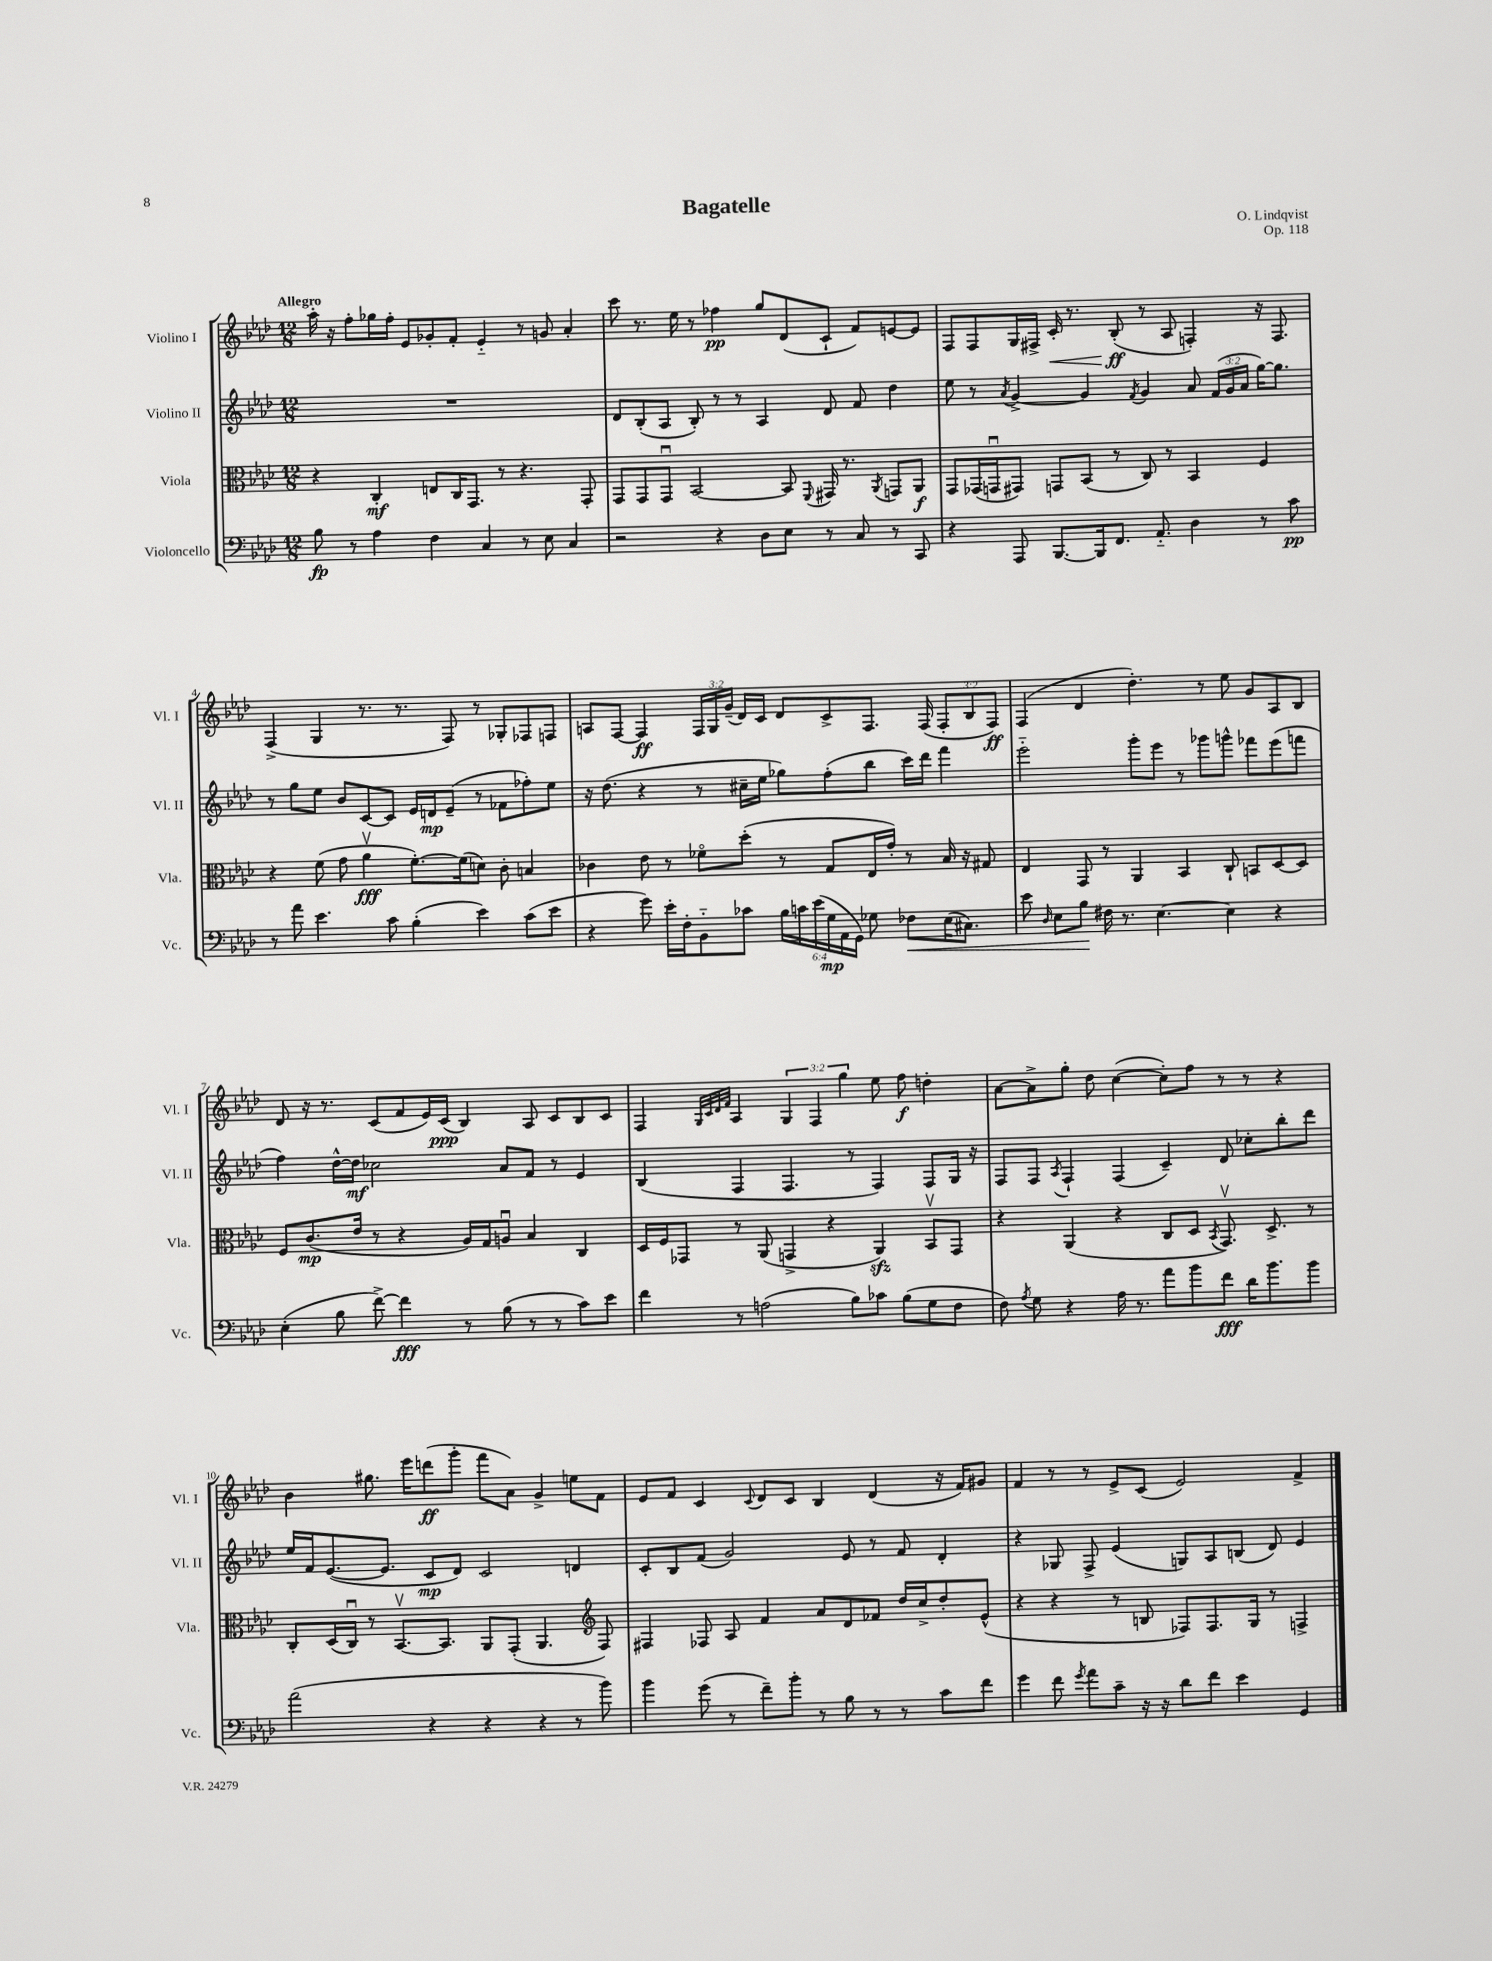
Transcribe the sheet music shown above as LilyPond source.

\header { title = "Bagatelle" composer = "O. Lindqvist" opus = "Op. 118" }
<<
\new StaffGroup <<
\new Staff = "s0" \with { instrumentName = "Violino I" shortInstrumentName = "Vl. I" } {
    \clef treble \key aes \major \numericTimeSignature \time 12/8 \override Staff.TupletNumber.text = #tuplet-number::calc-fraction-text \tempo "Allegro"
    \autoBeamOff aes''16-. r16 f''8[-. ges''16 f''16]-. ees'8[ ges'8-. f'8]-. ees'4-_ r8 g'8 aes'4-. |
    c'''8 r8. ees''16 r8 fes''4\pp g''8[ des'8( c'8]-! f'8[) e'8~ e'8] |
    f8[ f8 g16 fis16]-> c'16-.\< r8. bes8-.\ff\!( r8 aes8 f4-.) r16 f8. |
    f4->( g4 r8. r8. f8) r8 ges8[-. fes8 f8] |
    a8[ f8]~ f4\ff \tuplet 3/2 { f16[ g16 g'16]--( } des'16[) c'16] des'8[ c'8-> f8.] f16( \tuplet 3/2 { f8[-. bes8 f8]\ff) } |
    f4( des'4 des''4.-.) r8 ees''8 g'8[ aes8 bes8] |
    des'8 r16 r8. c'8[( f'8 ees'16) c'16]\ppp( bes4) aes8 c'8[ bes8 c'8] |
    f4 \grace { g32[ c'32 des'32 f'32] } aes4 \tuplet 3/2 { g4 f4 g''4 } ees''8 f''8\f d''4-. |
    aes'8[~ aes'8-> g''8]-. des''8 c''4~( c''8[-.) f''8] r8 r8 r4 |
    bes'4 gis''8. ees'''16[ d'''8\ff( g'''8]-. f'''8[ aes'8]) g'4-> e''8[ f'8] |
    ees'8[ f'8] c'4 \appoggiatura { c'8 } des'8[ c'8] bes4 des'4( r16 f'16[) gis'8] |
    f'4 r8 r8 ees'8[-> c'8]( ees'2) f'4-> \bar "|." |
}
\new Staff = "s1" \with { instrumentName = "Violino II" shortInstrumentName = "Vl. II" } {
    \clef treble \key aes \major \numericTimeSignature \time 12/8 \override Staff.TupletNumber.text = #tuplet-number::calc-fraction-text
    \autoBeamOff R1. |
    des'8[ bes8-.( aes8] bes8-.) r8 r8 aes4 des'8 f'8 des''4 |
    ees''8 r8 \acciaccatura { aes'8 } g'4~-> g'4 \acciaccatura { f'8 } g'4 aes'8 \tuplet 3/2 { f'16[( g'16 aes'16] } g''16[~) g''8.] |
    r8 g''8[ ees''8] bes'8[ c'8~ c'8] ees'16[ d'16\mp ees'8]--( r8 fes'8[ fes''8-.) ees''8] |
    r16 des''8.( r4 r8 cis''16[-- ees''16] ges''8[) f''8-.( bes''8] c'''16[) des'''16] f'''4 |
    ees'''2-_ g'''8[-. ees'''8] r8 ges'''8[ g'''8]-^ fes'''8[ ees'''8( f'''8] |
    f''4) des''16[~-^ des''16]\mf ces''2 aes'8[ f'8] r8 ees'4 |
    bes4( f4 f4. r8 f4) f8[ g16] r16 |
    f8[ f8] \acciaccatura { aes8 } f4-! f4( c'4--) des'8 ces''8[-. bes''8-. des'''8] |
    ees''16[ f'16 ees'8.~( ees'8.] c'8[\mp des'8]) c'2 d'4 |
    c'8[-. bes8 f'8]( g'2) ees'8 r8 f'8 des'4-. |
    r4 ges8 f8-> ees'4( g8[) aes8 b8]( des'8) ees'4 \bar "|." |
}
\new Staff = "s2" \with { instrumentName = "Viola" shortInstrumentName = "Vla." } {
    \clef alto \key aes \major \numericTimeSignature \time 12/8
    \autoBeamOff r4 c4-.\mf e8[ c16 g,8.] r8 r4. g,8-. |
    g,8[ g,8 g,8]\downbow bes,2~ bes,8 \appoggiatura { f,8 } gis,16 r8. \acciaccatura { aes,8 } g,8[ aes,8]\f |
    g,8[ ges,16( g,16\downbow gis,8]) g,8[ bes,8]( r8 c8) r8 bes,4 f4 |
    r4 f'8( g'8 aes'4\upbow\fff f'8.[~-.) f'16( d'8]) c'8-. b4 |
    ces'4 ees'8 r8 fes'8[\flageolet des''8]-.( r8 g8[ ees16 g'16]-.) r8 bes16 r16 gis8 |
    ees4 g,8 r8 aes,4 bes,4 c8-! b,8[ des8~ des8] |
    f8[ c'8.\mp( ees'16] r8 r4 aes16[) g16 a8]\downbow bes4 c4 |
    des16[ f16 ges,8] r8 aes,8( g,4-> r4 aes,4\sfz) bes,8[\upbow g,8] |
    r4 aes,4( r4 c8[ des8] \acciaccatura { bes,8 } g,8.\upbow) des8.-> r8 |
    c8[-. des16( c16]\downbow) r8 bes,8.[~\upbow bes,8.] aes,8[ g,8]-.( aes,4. \clef treble f8) |
    fis4 fes8 aes8 f'4 aes'8[ des'8 fes'8] des''16[ c''16-> des''8-. ees'8]-^( |
    r4 r4 r8 b8 fes8[) fes8. g16] r8 f4-> \bar "|." |
}
\new Staff = "s3" \with { instrumentName = "Violoncello" shortInstrumentName = "Vc." } {
    \clef bass \key aes \major \numericTimeSignature \time 12/8 \override Staff.TupletNumber.text = #tuplet-number::calc-fraction-text
    \autoBeamOff bes8\fp r8 aes4 f4 c4 r8 ees8 c4 |
    r2 r4 des8[ ees8] r8 c8 r8 c,8 |
    r4 aes,,8 bes,,8.[~ bes,,16 f,8.] aes,8.-_ des4 r8 c'8\pp |
    r8 aes'8 ees'4. c'8 bes4-.( ees'4) c'8[( ees'8] |
    r4 g'8) ees'16[-. f16-. bes,8-_ ces'8] \tuplet 6/4 { bes16[ c'16 ees'16( g16\mp aes,16 g,16]) } ges8 fes8[\< ees16( cis8.]) |
    ees'8 \grace { des16 } ees8[ bes8]\! fis16 r8. ees4.~ ees4 r4 |
    ees4-.( bes8 f'8~->) f'4\fff r8 bes8( r8 r8 c'8[) ees'8] |
    f'4 r8 a2( bes8[) ces'8] bes8[( g8 f8] |
    f8) \acciaccatura { aes8 } g8 r4 aes16 r8. aes'8[ bes'8 f'8]\fff des'16[ bes'8. bes'8] |
    aes'2( r4 r4 r4 r8 bes'8) |
    bes'4 g'8( r8 f'8[--) bes'8]-. r8 bes8 r8 r8 c'8[ f'8] |
    g'4 f'8 \acciaccatura { g'8 } aes'8[ c'8]-- r16 r16 des'8[ f'8] ees'4 g,4 \bar "|." |
}
>>
>>
